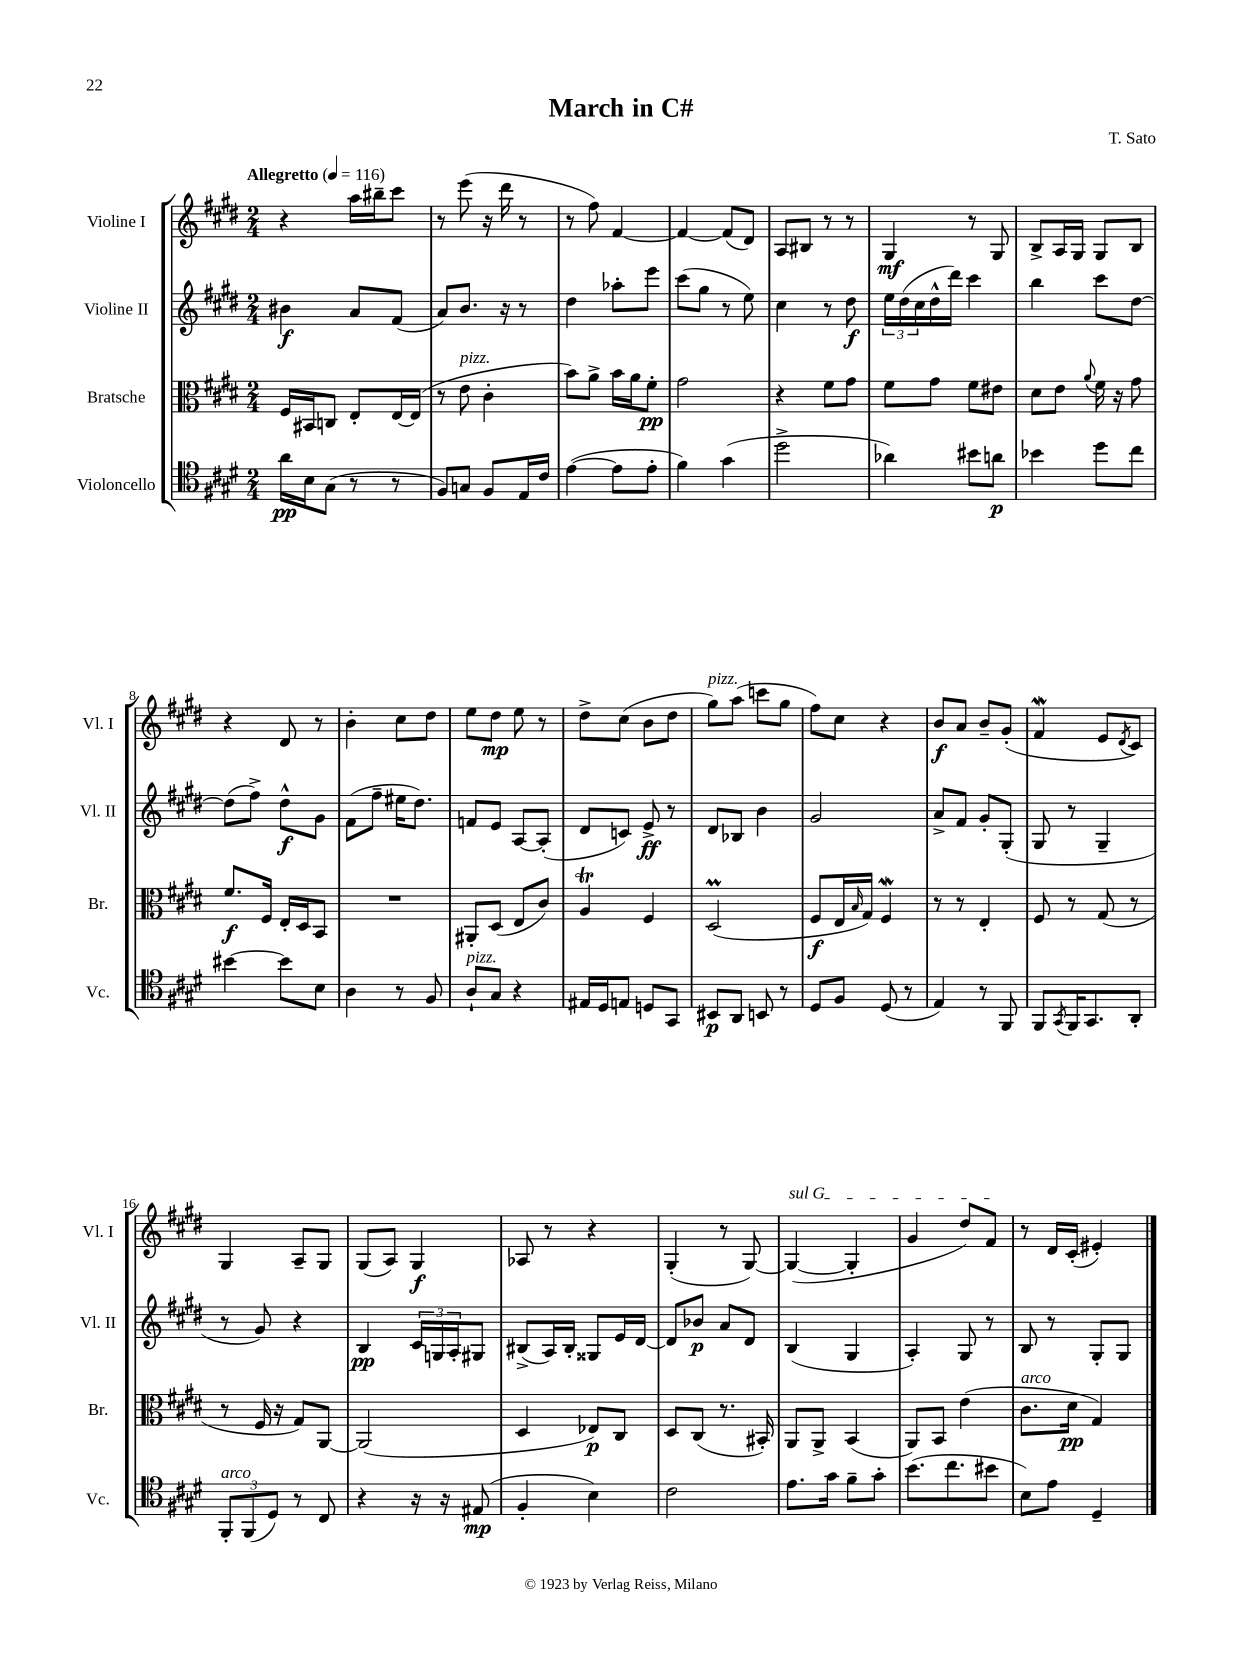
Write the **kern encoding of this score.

**kern	**dynam	**kern	**dynam	**kern	**dynam	**kern	**dynam
*part4	*part4	*part3	*part3	*part2	*part2	*part1	*part1
*staff4	*staff4	*staff3	*staff3	*staff2	*staff2	*staff1	*staff1
*I"Violoncello	*	*I"Bratsche	*	*I"Violine II	*	*I"Violine I	*
*I'Vc.	*	*I'Br.	*	*I'Vl. II	*	*I'Vl. I	*
*clefC4	*	*clefC3	*	*clefG2	*	*clefG2	*
*k[f#c#g#d#]	*	*k[f#c#g#d#]	*	*k[f#c#g#d#]	*	*k[f#c#g#d#]	*
*M2/4	*	*M2/4	*	*M2/4	*	*M2/4	*
*MM116	*	*MM116	*	*MM116	*	*MM116	*
=1	=1	=1	=1	=1	=1	=1	=1
!	!	!	!	!	!	!LO:TX:a:B:t=Allegretto	!
16a\LL	pp	16F#/LL	.	4b#X\	f	4r	.
16B\J	.	16BB#X/J	.	.	.	.	.
(8G#\J	.	8Cn/J	.	.	.	.	.
8r	.	8E'/L	.	8a/L	.	16aa\LL	.
.	.	.	.	.	.	16bb#X~\J	.
8r	.	[16E/L	.	(8f#/J	.	8ccc#\J	.
.	.	(16E/JJ]	.	.	.	.	.
=2	=2	=2	=2	=2	=2	=2	=2
8F#/L)	.	8r	.	8a/L)	.	8r	.
!	!	!LO:TX:a:i:t=pizz.	!	!	!	!	!
8Gn/J	.	8e\	.	8.b/J	.	(8eee\	.
8F#/L	.	4c#'\	.	.	.	16r	.
.	.	.	.	16r	.	16ddd#\	.
16E/L	.	.	.	8r	.	8r	.
16c#/JJ	.	.	.	.	.	.	.
=3	=3	=3	=3	=3	=3	=3	=3
([4e\	.	8b\L)	.	4dd#\	.	8r	.
.	.	8a^\J	.	.	.	8ff#\)	.
8e\L]	.	16b\LL	.	8aa-X'\L	.	[4f#/	.
.	.	16a\J	.	.	.	.	.
8e'\J	.	8f#'\J	pp	8eee\J	.	.	.
=4	=4	=4	=4	=4	=4	=4	=4
4f#\)	.	2g#\	.	(8ccc#\L	.	4f#/_	.
.	.	.	.	8gg#\J	.	.	.
(4g#\	.	.	.	8r	.	(8f#/L]	.
.	.	.	.	8ee\)	.	8d#/J)	.
=5	=5	=5	=5	=5	=5	=5	=5
2dd#^\	.	4r	.	4cc#\	.	8A/L	.
.	.	.	.	.	.	8B#X/J	.
.	.	8f#\L	.	8r	.	8r	.
.	.	8g#\J	.	8dd#\	f	8r	.
=6	=6	=6	=6	=6	=6	=6	=6
4a-X\)	.	8f#\L	.	24ee\LL	.	4G#/	mf
.	.	.	.	(24dd#\	.	.	.
.	.	.	.	24cc#\	.	.	.
.	.	8g#\J	.	16dd#^^\	.	.	.
.	.	.	.	16ddd#\JJ)	.	.	.
8b#X\L	.	8f#\L	.	4ccc#\	.	8r	.
8an\J	p	8e#X\J	.	.	.	8G#/	.
=7	=7	=7	=7	=7	=7	=7	=7
4b-X\	.	8d#\L	.	4bb\	.	8B^/L	.
.	.	8e\J	.	.	.	16A/L	.
.	.	.	.	.	.	16G#/JJ	.
.	.	8qqa/	.	.	.	.	.
8dd#\L	.	16f#\	.	8ccc#\L	.	8G#/L	.
.	.	16r	.	.	.	.	.
8cc#\J	.	8g#\	.	[8dd#\J	.	8B/J	.
!!LO:LB:g=z
=8	=8	=8	=8	=8	=8	=8	=8
[4b#X\	.	8.f#/L	f	(8dd#\L]	.	4r	.
.	.	.	.	8ff#^\J)	.	.	.
.	.	16F#/Jk	.	.	.	.	.
8b#\L]	.	16E'/LL	.	8dd#^^\L	f	8d#/	.
.	.	16D#/J	.	.	.	.	.
8B\J	.	8BB/J	.	8g#\J	.	8r	.
=9	=9	=9	=9	=9	=9	=9	=9
4A\	.	2r	.	(8f#\L	.	4b'\	.
.	.	.	.	8ff#~\J	.	.	.
8r	.	.	.	16ee#X\KL	.	8cc#\L	.
.	.	.	.	8.dd#\J)	.	.	.
8F#/	.	.	.	.	.	8dd#\J	.
=10	=10	=10	=10	=10	=10	=10	=10
!LO:TX:a:i:t=pizz.	!	!	!	!	!	!	!
8A`/L	.	8AA#X'/L	.	8fn/L	.	8ee\L	.
8G#/J	.	(8D#/J	.	8e/J	.	8dd#\J	mp
4r	.	8E/L	.	[8A/L	.	8ee\	.
.	.	8c#/J)	.	(8A'/J]	.	8r	.
=11	=11	=11	=11	=11	=11	=11	=11
16E#X/LL	.	4AT/	.	8d#/L	.	8dd#^\L	.
16D#/J	.	.	.	.	.	.	.
8En/J	.	.	.	8cn/J)	.	(8cc#\J	.
8Dn/L	.	4F#/	.	8e^/	ff	8b\L	.
8GG#/J	.	.	.	8r	.	8dd#\J	.
=12	=12	=12	=12	=12	=12	=12	=12
!	!	!	!	!	!	!LO:TX:a:i:t=pizz.	!
8BB#X/L	p	(2D#m/	.	8d#/L	.	8gg#\L)	.
8AA/J	.	.	.	8B-X/J	.	(8aa\J	.
8BBn/	.	.	.	4b\	.	8cccn\L	.
8r	.	.	.	.	.	8gg#\J	.
=13	=13	=13	=13	=13	=13	=13	=13
8D#/L	.	8F#/L	f	2g#/	.	8ff#\L)	.
8F#/J	.	16E/L	.	.	.	8cc#\J	.
.	.	16qqB/	.	.	.	.	.
.	.	16G#/JJ)	.	.	.	.	.
(8D#/	.	4F#W/	.	.	.	4r	.
8r	.	.	.	.	.	.	.
=14	=14	=14	=14	=14	=14	=14	=14
4E/)	.	8r	.	8a^/L	.	8b/L	f
.	.	8r	.	8f#/J	.	8a/J	.
8r	.	4E'/	.	8g#'/L	.	8b~/L	.
8FF#/	.	.	.	(8G#'/J	.	(8g#'/J	.
=15	=15	=15	=15	=15	=15	=15	=15
8FF#/L	.	8F#/	.	8G#/	.	4f#W/	.
8qGG#/	.	.	.	.	.	.	.
16FF#/K	.	8r	.	8r	.	.	.
8.GG#/	.	.	.	.	.	.	.
.	.	(8G#/	.	4G#~/	.	8e/L	.
.	.	.	.	.	.	8qd#/	.
8AA'/J	.	8r	.	.	.	8c#/J)	.
!!LO:LB:g=z
=16	=16	=16	=16	=16	=16	=16	=16
!LO:TX:a:i:t=arco	!	!	!	!	!	!	!
12FF#'/L	.	8r	.	8r	.	4G#/	.
(12FF#/	.	.	.	.	.	.	.
.	.	16F#/	.	8g#/)	.	.	.
12D#/J)	.	.	.	.	.	.	.
.	.	16r	.	.	.	.	.
8r	.	8G#/L)	.	4r	.	8A~/L	.
8C#/	.	[8AA/J	.	.	.	8G#/J	.
=17	=17	=17	=17	=17	=17	=17	=17
4r	.	(2AA/]	.	4B/	pp	(8G#/L	.
.	.	.	.	.	.	8A/J)	.
16r	.	.	.	24c#/LL	.	4G#/	f
.	.	.	.	24Gn/	.	.	.
16r	.	.	.	.	.	.	.
.	.	.	.	24A'/J	.	.	.
(8E#X/	mp	.	.	8G#X/J	.	.	.
=18	=18	=18	=18	=18	=18	=18	=18
4F#'/	.	4D#/	.	(8B#X^/L	.	8A-X/	.
.	.	.	.	16A/L)	.	8r	.
.	.	.	.	16B#'/JJ	.	.	.
4B\)	.	8E-X/L)	p	8G##X/L	.	4r	.
.	.	8C#/J	.	16e/L	.	.	.
.	.	.	.	[16d#/JJ	.	.	.
=19	=19	=19	=19	=19	=19	=19	=19
2c#\	.	8D#/L	.	8d#/L]	.	(4G#'/	.
.	.	(8C#/J	.	8b-X/J	p	.	.
.	.	8.r	.	8a/L	.	8r	.
.	.	.	.	8d#/J	.	[8G#/)	.
.	.	16BB#X'/)	.	.	.	.	.
=20	=20	=20	=20	=20	=20	=20	=20
!	!	!	!	!	!	!LO:TX:a:i:t=sul G	!
8.e\L	.	8AA/L	.	(4B/	.	(4G#/_	.
.	.	8AA^/J	.	.	.	.	.
16g#\Jk	.	.	.	.	.	.	.
8f#~\L	.	(4BB/	.	4G#/	.	4G#'/]	.
8g#'\J	.	.	.	.	.	.	.
=21	=21	=21	=21	=21	=21	=21	=21
(8.b\L	.	8AA/L)	.	4A'/)	.	4g#/	.
.	.	8BB/J	.	.	.	.	.
8.cc#\	.	.	.	.	.	.	.
.	.	(4e\	.	8G#/	.	8dd#/L)	.
8b#X\J	.	.	.	8r	.	8f#/J	.
=22	=22	=22	=22	=22	=22	=22	=22
!	!	!LO:TX:a:i:t=arco	!	!	!	!	!
8B\L)	.	8.c#\L	.	8B/	.	8r	.
8e\J	.	.	.	8r	.	16d#/LL	.
.	.	16d#\Jk	pp	.	.	(16c#'/JJ	.
4D#~/	.	4G#/)	.	8G#'/L	.	4e#X'/)	.
.	.	.	.	8G#/J	.	.	.
==	==	==	==	==	==	==	==
*-	*-	*-	*-	*-	*-	*-	*-
